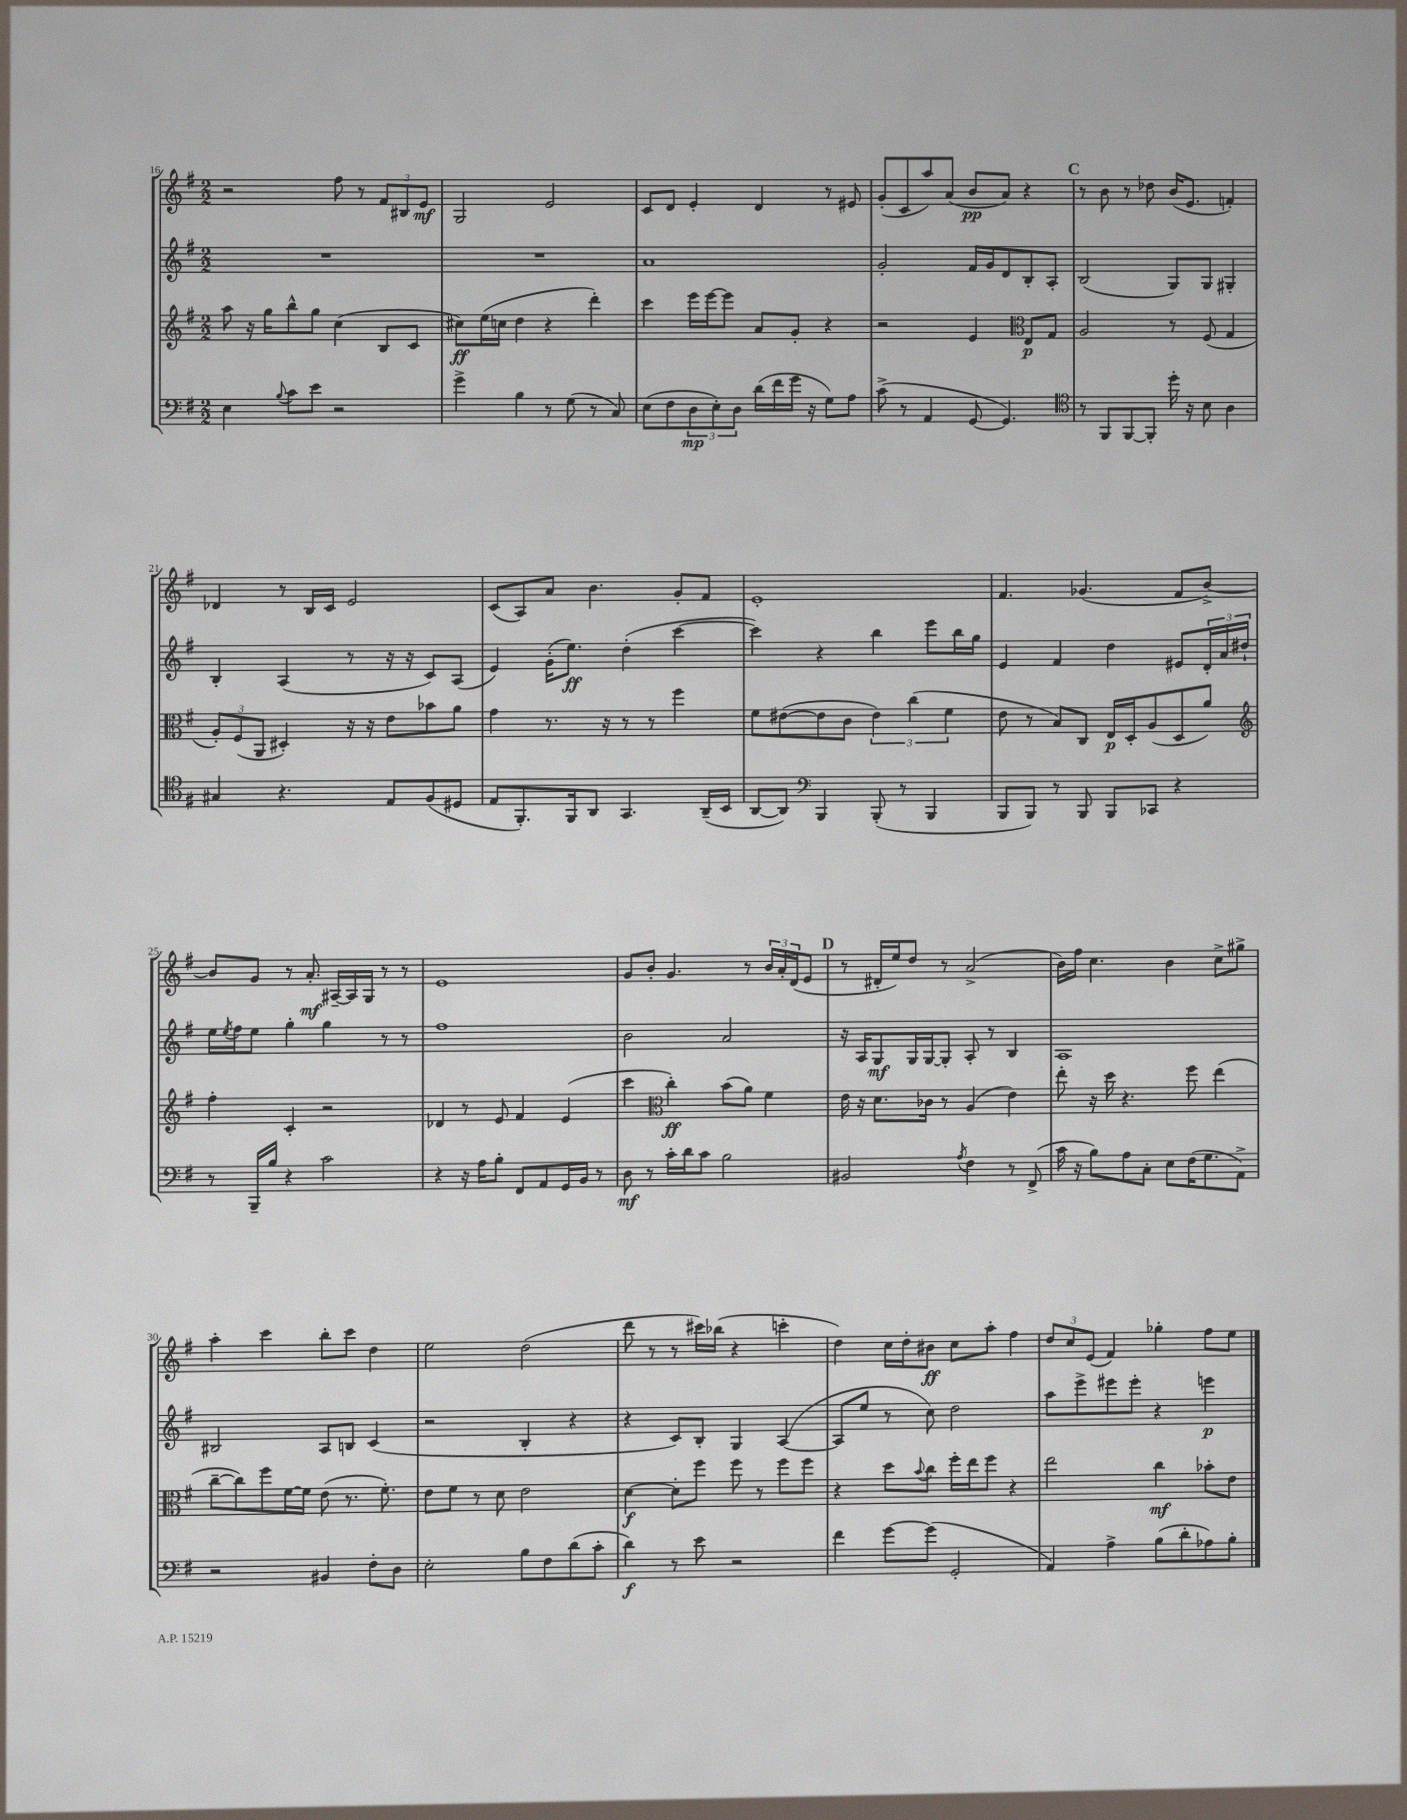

**kern	**kern	**kern	**kern
*staff4	*staff3	*staff2	*staff1
*clefF4	*clefG2	*clefG2	*clefG2
*k[f#]	*k[f#]	*k[f#]	*k[f#]
*M2/2	*M2/2	*M2/2	*M2/2
4E	8aa	1r	2r
.	16r	.	.
.	16gg	.	.
8qqB	.	.	.
8c	8bb^^	.	.
8e	8gg	.	.
2r	(4cc	.	8ff#
.	.	.	8r
.	8B	.	12f#
.	.	.	12B#
.	8c	.	.
.	.	.	12e
=	=	=	=
4g^	8cc#)	1r	2G
.	(16ee	.	.
.	16cc	.	.
4B	4dd	.	.
8r	4r	.	2e
(8G	.	.	.
8r	4ddd')	.	.
8C)	.	.	.
=	=	=	=
(8E	4ccc	1a	8c
8F#	.	.	8d
12D	16eee	.	4e'
.	[16eee	.	.
12E')	.	.	.
.	8eee]	.	.
12D	.	.	.
(16d	8a	.	4d
16f#	.	.	.
16g	8g'	.	.
16r	.	.	.
8G)	4r	.	8r
8A	.	.	8e#
=	=	=	=
(8c^	2r	2g'	(8g'
8r	.	.	8c
4AA	.	.	8aa)
.	.	.	(8a
[8GG	4e	16f#	8b
.	.	16g	.
4.GG])	.	8d	8a)
*	*clefC3	*	*
.	8E	8B'	4r
.	8G	8A'	.
=	=	=	=
*clefC4	*	*	*
8r	2A	(2B	8r
8FF#	.	.	8b
[8FF#	.	.	8r
8FF#']	.	.	8dd-
16dd'	8r	8G)	(16b
16r	.	.	8.e
8B	(8F#	8G	.
4A	4G	4G#'	4f')
=	=	=	=
4G#	12A')	4B'	4d-
.	(12F#	.	.
.	12AA	.	.
4.r	4D#')	(4A	8r
.	.	.	16B
.	.	.	16c
.	16r	8r	2e
.	16r	.	.
8E	8e	16r	.
.	.	16r	.
(8F#	8b-	8c)	.
8D#	8a	(8A	.
=	=	=	=
8E	4g	4e)	(8c
8.FF#')	.	.	8A)
.	8.r	(16g'	8a
16FF#	.	8.ee)	.
8AA	.	.	4.b
.	16r	.	.
4.GG	8r	(4dd'	.
.	8r	.	.
.	4ff#	[4ccc	8g'
(16AA~	.	.	8f#
16BB	.	.	.
=	=	=	=
[8AA	8f#	4ccc])	1e'
8AA])	([8e#	.	.
*clefF4	*	*	*
4BBB	8e#]	4r	.
.	8c	.	.
(8BBB'	6e#)	4bb	.
8r	.	.	.
.	(6cc	.	.
4BBB	.	8eee	.
.	6f#	.	.
.	.	16bb	.
.	.	16gg	.
=	=	=	=
8BBB	8e	4e	4.f#
8BBB)	8r	.	.
8r	8B)	4f#	.
8BBB	8C	.	(4.g-
8BBB	16E	4dd	.
.	16D'	.	.
8CC-	(8A	.	.
4r	8D	8e#	8f#
.	8a)	24d'	[8b^)
.	.	24a	.
.	.	24dd#`	.
=	=	=	=
*	*clefG2	*	*
8r	4ff#'	16ee	8b]
.	.	8qee	.
.	.	16ff#	.
16BBB~	.	8ee	8g
16B	.	.	.
4r	4c'	4gg'	8r
.	.	.	8.a'
2c	2r	4gg	.
.	.	.	[16A#~
.	.	.	16A#]
.	.	.	16G
.	.	8r	8r
.	.	8r	8r
=	=	=	=
4r	4d-	1ff#	1e
16r	8r	.	.
16A	.	.	.
8B'	8e	.	.
8FF#	4f#	.	.
8AA	.	.	.
16GG	(4e	.	.
16BB	.	.	.
8r	.	.	.
=	=	=	=
8D	4ccc	2b	8g
8r	.	.	8b'
*	*clefC3	*	*
16c'	4cc')	.	4.g
16d	.	.	.
8c	.	.	.
2B	(8b	2a	.
.	8a)	.	8r
.	4f#	.	24b
.	.	.	24a'
.	.	.	(24d
.	.	.	8e
=	=	=	=
2BB#	16e	16r	8r
.	16r	16A	.
.	8.d	8G	16d#'
.	.	.	16ee)
.	.	16G	8dd
.	16c-	[16G	.
.	8r	8G']	8r
8qA	.	.	.
4F#	(4A	8A'	(2a^
.	.	8r	.
8r	4e)	4B	.
(8FF#^	.	.	.
=	=	=	=
16c	8ee'	1A	16b)
16r	.	.	16ff#
8B)	16r	.	4.cc
.	16dd	.	.
8A	4.r	.	.
8C'	.	.	.
8E	.	.	4b
(16F#	8ff#	.	.
8.G	.	.	.
.	(4ee	.	8cc^
8AA^)	.	.	8gg#^
=	=	=	=
2r	[8cc~	2B#	4aa'
.	8cc])	.	.
.	8ff#	.	4ccc
.	[16f#	.	.
.	16f#]	.	.
4BB#	(8e	8A	8bb'
.	8.r	8B	8ccc
8F#'	.	(4c	4dd
.	8.f#')	.	.
8D	.	.	.
=	=	=	=
2E'	8e	2r	2ee
.	8f#	.	.
.	8r	.	.
.	8d	.	.
8B	2e	4B'	(2dd
8F#	.	.	.
(8d	.	4r	.
8c'	.	.	.
=	=	=	=
4d)	[4d	4r	8ddd
.	.	.	8r
8r	8d']	8c)	8r
8e	8ff#	8B'	16ccc#)
.	.	.	(16bb-
2r	8ff#	4G	4r
.	8r	.	.
.	8ff#	([4A	4ccc'
.	8ff#	.	.
=	=	=	=
4f#	4r	8A]	4dd)
.	.	8ee	.
[8g	8dd	8r	16cc
.	.	.	16dd'
.	8qqb	.	.
(8g]	8cc	8cc)	8b#
2GG'	16ff#'	2dd	8cc
.	16ee	.	.
.	8ff#	.	8aa'
.	4r	.	4ff#
=	=	=	=
4AA)	2ee	8aa	12dd
.	.	.	12cc
.	.	8eee^	.
.	.	.	(12e
4A^	.	8eee#	4f#)
.	.	8eee#'	.
(8B	4cc	4r	4gg-'
8d'	.	.	.
8A-)	8b-'	4eee	8ff#
8B'	8e	.	8ee
==	==	==	==
*-	*-	*-	*-
